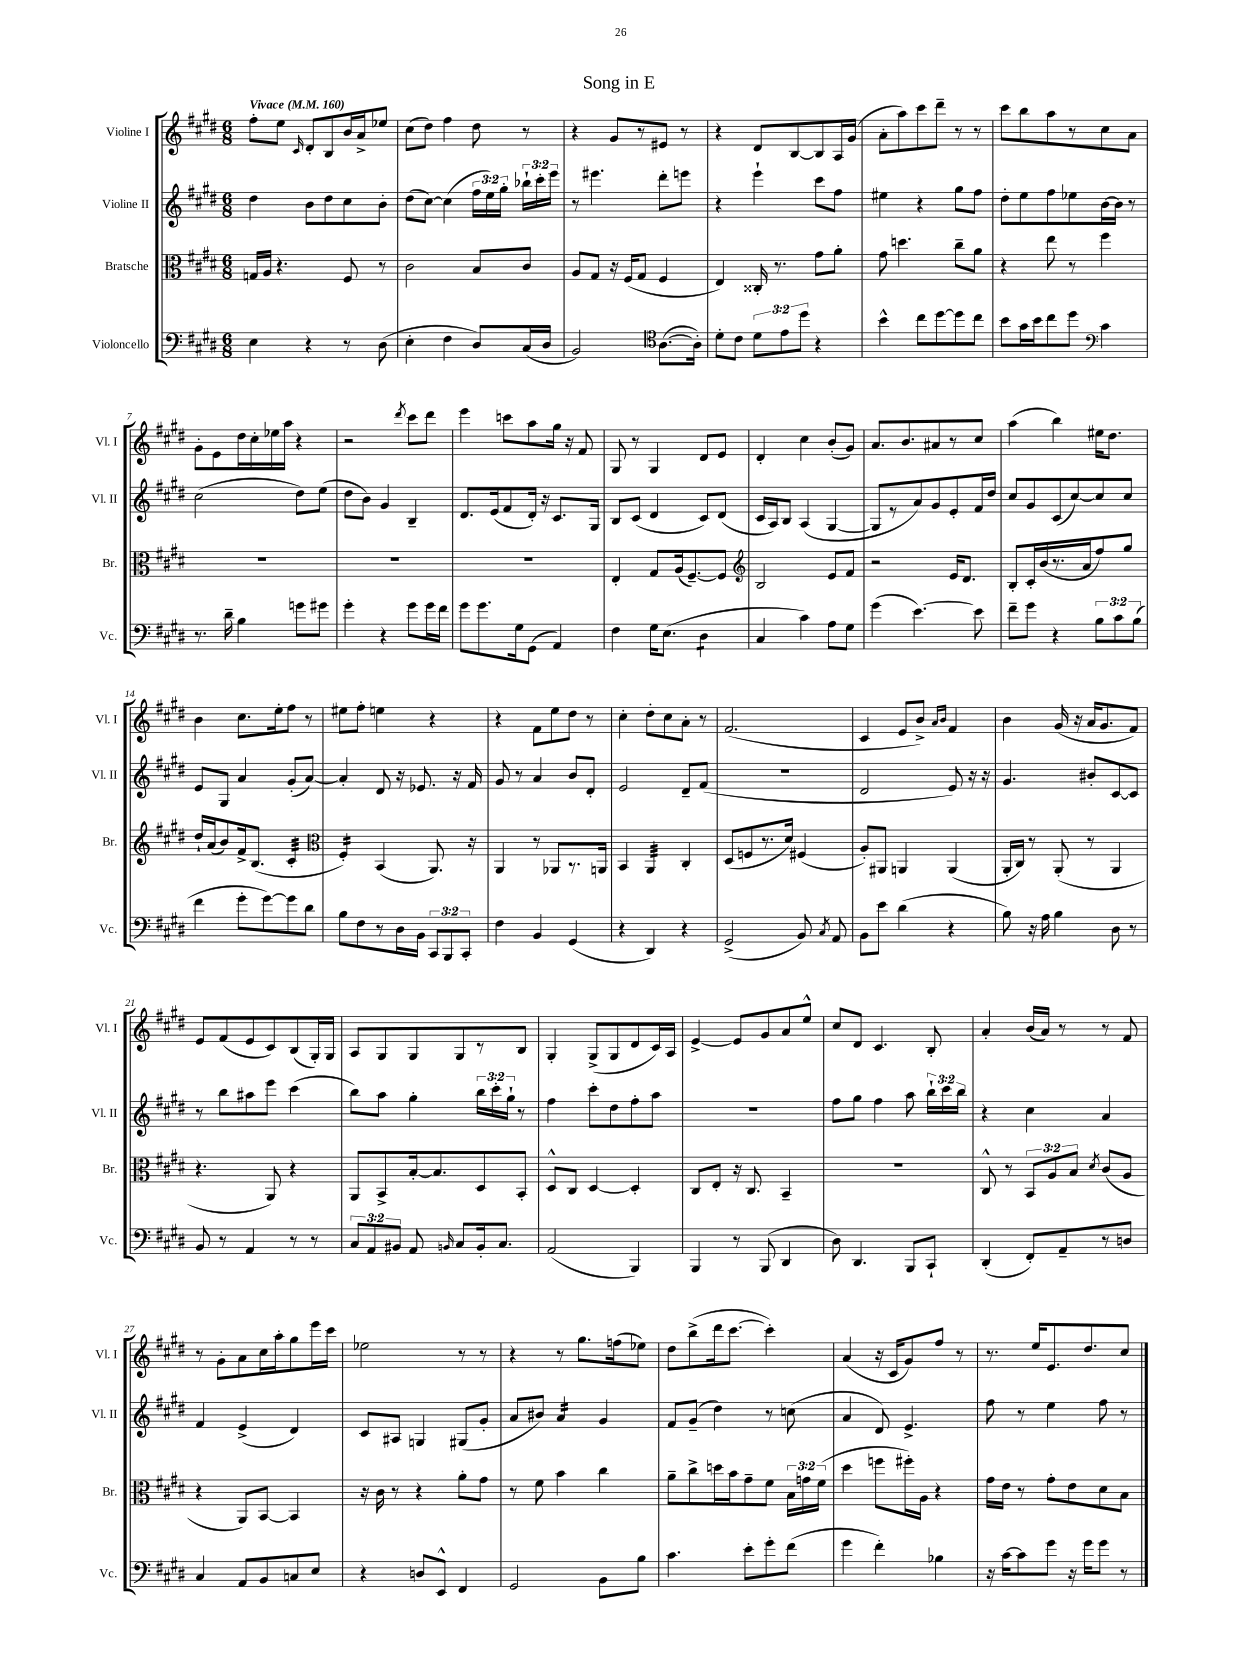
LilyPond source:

\header { title = "Song in E" }
<<
\new StaffGroup <<
\new Staff = "s0" \with { instrumentName = "Violine I" shortInstrumentName = "Vl. I" } {
    \clef treble \key e \major \numericTimeSignature \time 6/8 \tempo "Vivace" 4 = 160
    \autoBeamOff fis''8[-. e''8] \grace { cis'16 } dis'8[-. b8 b'16 a'16-> ees''8] |
    cis''8[( dis''8]) fis''4 dis''8 r8 |
    r4 gis'8[ r8 eis'8] r8 |
    r4 dis'8[ b8~ b8 a16 gis'16]( |
    a'8[-. a''8) cis'''8 dis'''8]-- r8 r8 |
    cis'''8[ b''8 a''8 r8 cis''8 a'8] |
    gis'8[-. e'8 dis''16 cis''16-. ees''16 a''16] r4 |
    r2 \acciaccatura { dis'''8 } cis'''8[ dis'''8] |
    e'''4 c'''8[ a''8 gis''16] r16 fis'8 |
    gis8 r8 gis4 dis'8[ e'8] |
    dis'4-. cis''4 b'8[-.( gis'8]) |
    a'8.[ b'8. ais'8 r8 cis''8] |
    a''4( b''4) eis''16[ dis''8.] |
    b'4 cis''8.[ e''16-. fis''8] r8 |
    eis''8[ fis''8]-. e''4 r4 |
    r4 fis'8[ e''8 dis''8] r8 |
    cis''4-. dis''8[-. cis''8 a'8]-. r8 |
    fis'2.( |
    cis'4 e'8[ b'8]->) \grace { a'16[ b'16] } fis'4 |
    b'4 gis'16( r16 a'16[ gis'8. fis'8]) |
    e'8[ fis'8( e'8 cis'8) b8( gis16-.) gis16] |
    a8[ gis8 gis8 gis8 r8 b8] |
    gis4-. gis8[->( gis8 dis'8 cis'16) a16] |
    e'4~-> e'8[ gis'8 a'8 e''8]-^ |
    cis''8[ dis'8] cis'4. b8-. |
    a'4-. b'16[( a'16]) r8 r8 fis'8 |
    r8 gis'8[-. a'8 cis''16 a''16-. gis''8 e'''16 cis'''16] |
    ees''2 r8 r8 |
    r4 r8 gis''8.[ f''16( ees''8]) |
    dis''8[ b''8->( dis'''16 cis'''8.]~ cis'''4-.) |
    a'4( r16 cis'16[ gis'8) fis''8] r8 |
    r8. e''16[ e'8. dis''8. cis''8] \bar "|." |
}
\new Staff = "s1" \with { instrumentName = "Violine II" shortInstrumentName = "Vl. II" } {
    \clef treble \key e \major \numericTimeSignature \time 6/8 \override Staff.TupletNumber.text = #tuplet-number::calc-fraction-text
    \autoBeamOff dis''4 b'8[ dis''8 cis''8 b'8]-. |
    dis''8[( cis''8]~) cis''4( \tuplet 3/2 { fis''16[ e''16) gis''16]-. } \tuplet 3/2 { bes''16[-! cis'''16-. e'''16] } |
    r8 eis'''4. dis'''8[-. e'''8] |
    r4 e'''4-! cis'''8[ fis''8] |
    eis''4 r4 gis''8[ fis''8] |
    dis''8[-. e''8 fis''8 ees''8 b'16~ b'16] r8 |
    cis''2( dis''8[) e''8]( |
    dis''8[ b'8]) gis'4 b4-- |
    dis'8.[ e'16( fis'8 dis'16]-.) r16 cis'8.[ gis16] |
    b8[ cis'8]( dis'4 cis'8[) dis'8]( |
    cis'16[ a16) b8] a4( gis4~ |
    gis8[ r8 a'8) gis'8 e'8-. fis'16 dis''16] |
    cis''8[ gis'8 cis'8( cis''8~) cis''8 cis''8] |
    e'8[ gis8] a'4 gis'8[-.( a'8]~) |
    a'4-. dis'8 r16 ees'8. r16 fis'16 |
    gis'8 r8 a'4 b'8[ dis'8]-. |
    e'2 dis'8[-- fis'8]( |
    R2. |
    dis'2 e'8) r16 r16 |
    gis'4. bis'8[-. cis'8~ cis'8] |
    r8 b''8[ ais''8 e'''8] cis'''4( |
    b''8[) a''8] gis''4-. \tuplet 3/2 { b''16[ cis'''16-. gis''16]-! } r8 |
    fis''4 cis'''8[-. dis''8 fis''8-. a''8] |
    R2. |
    fis''8[ gis''8] fis''4 a''8 \tuplet 3/2 { b''16[-! cis'''16 b''16] } |
    r4 cis''4 a'4 |
    fis'4 e'4->( dis'4) |
    cis'8[ ais8] g4 gis8[( gis'8]-. |
    a'8[ bis'8]) a'4:16 gis'4 |
    fis'8[ gis'8]--( dis''4) r8 c''8( |
    a'4 dis'8) e'4.-> |
    fis''8 r8 e''4 fis''8 r8 \bar "|." |
}
\new Staff = "s2" \with { instrumentName = "Bratsche" shortInstrumentName = "Br." } {
    \clef alto \key e \major \numericTimeSignature \time 6/8 \override Staff.TupletNumber.text = #tuplet-number::calc-fraction-text
    \autoBeamOff g16[ a16] r4. fis8 r8 |
    cis'2 b8[ cis'8] |
    a8[ gis8] r16 fis16[( gis8] fis4 |
    e4) cisis16-. r8. gis'8[ a'8]-. |
    gis'8 d''4. cis''8[-- a'8] |
    r4 e''8 r8 fis''4 |
    R2. |
    R2. |
    R2. |
    e4-. gis8[ a16( fis8.~--) fis8] |
    \clef treble b2 e'8[ fis'8] |
    r2 e'16[ dis'8.] |
    b8[-. cis'16-. b'16( r8. a'16 fis''8) gis''8] |
    dis''16[-! a'16( b'8) fis'16-> b8.]( cis'4:32-. |
    \clef alto fis4:16-.) b,4( a,8.) r16 |
    a,4 r8 aes,8[ r8. a,16] |
    b,4 a,4:32 cis4-. |
    dis8[( f8 r8. dis'16]) fis4( |
    a8[-.) ais,8] a,4 a,4( |
    a,16[-. cis16]) r8 a,8-.( r8 a,4 |
    r4. a,8) r4 |
    a,8[ b,8-> b16~-. b8. dis8 b,8]-. |
    dis8[-^ cis8] dis4~ dis4-. |
    cis8[ e8]-. r16 cis8. b,4-- |
    R2. |
    cis8-^ r8 \tuplet 3/2 { b,8[ a8 b8] } \acciaccatura { dis'8 } cis'8[( a8] |
    r4 a,8[) b,8]~ b,4 |
    r16 cis'16 r8 r4 a'8[-. gis'8] |
    r8 fis'8 b'4 cis''4 |
    a'8[-- cis''8-> d''16 b'16 gis'8-- fis'8] \tuplet 3/2 { b16[ g'16 fis'16]( } |
    dis''4 f''8[ fis''16-.) a16] r4 |
    gis'16[ e'16] r8 gis'8[-. e'8 dis'8 b8] \bar "|." |
}
\new Staff = "s3" \with { instrumentName = "Violoncello" shortInstrumentName = "Vc." } {
    \clef bass \key e \major \numericTimeSignature \time 6/8 \override Staff.TupletNumber.text = #tuplet-number::calc-fraction-text
    \autoBeamOff e4 r4 r8 dis8( |
    e4-. fis4 dis8[) cis16( dis16] |
    b,2) \clef tenor a8.[~( a16]-.) |
    dis'8[-. cis'8] \tuplet 3/2 { dis'8[ e'8 dis''8] } r4 |
    b'4-^ cis''8[ dis''8~ dis''8 cis''8] |
    b'8[ gis'16 b'16 cis''8 dis''8] \clef bass cis'4 |
    r8. dis'16-- b4 g'8[ gis'8] |
    gis'4-. r4 gis'8[ gis'16 fis'16] |
    gis'8[ gis'8. gis16 gis,8]( a,4) |
    fis4 gis16[ e8.]( dis4:8 |
    cis4 cis'4) a8[ gis8] |
    gis'4( e'4.~) e'8 |
    fis'8[-- gis'8] r4 \tuplet 3/2 { b8[ cis'8 b8]( } |
    fis'4 gis'8[-. gis'8~) gis'8 dis'8] |
    b8[ fis8 r8 dis16 b,16] \tuplet 3/2 { cis,8[ b,,8 cis,8]-. } |
    fis4 b,4 gis,4( |
    r4 dis,4) r4 |
    gis,2->( b,8) \acciaccatura { cis8 } a,8 |
    b,8[ e'8] dis'4( r4 |
    b8) r16 a16 b4 dis8 r8 |
    b,8 r8 a,4 r8 r8 |
    \tuplet 3/2 { cis8[ a,8 bis,8] } a,8 \grace { b,16 } cis8[ b,16-. cis8.] |
    a,2( b,,4) |
    b,,4 r8 b,,8( dis,4 |
    dis8) dis,4. b,,8[ cis,8]-! |
    dis,4-.( fis,8[-.) a,8-- r8 d8] |
    cis4 a,8[ b,8 c8 e8] |
    r4 d8[ e,8]-^ fis,4 |
    gis,2 b,8[ b8] |
    cis'4. e'8[-. gis'8-. fis'8]( |
    gis'4 fis'4-.) bes4 |
    r16 cis'16[~ cis'8 gis'8] r16 gis'16[ gis'8] r8 \bar "|." |
}
>>
>>
